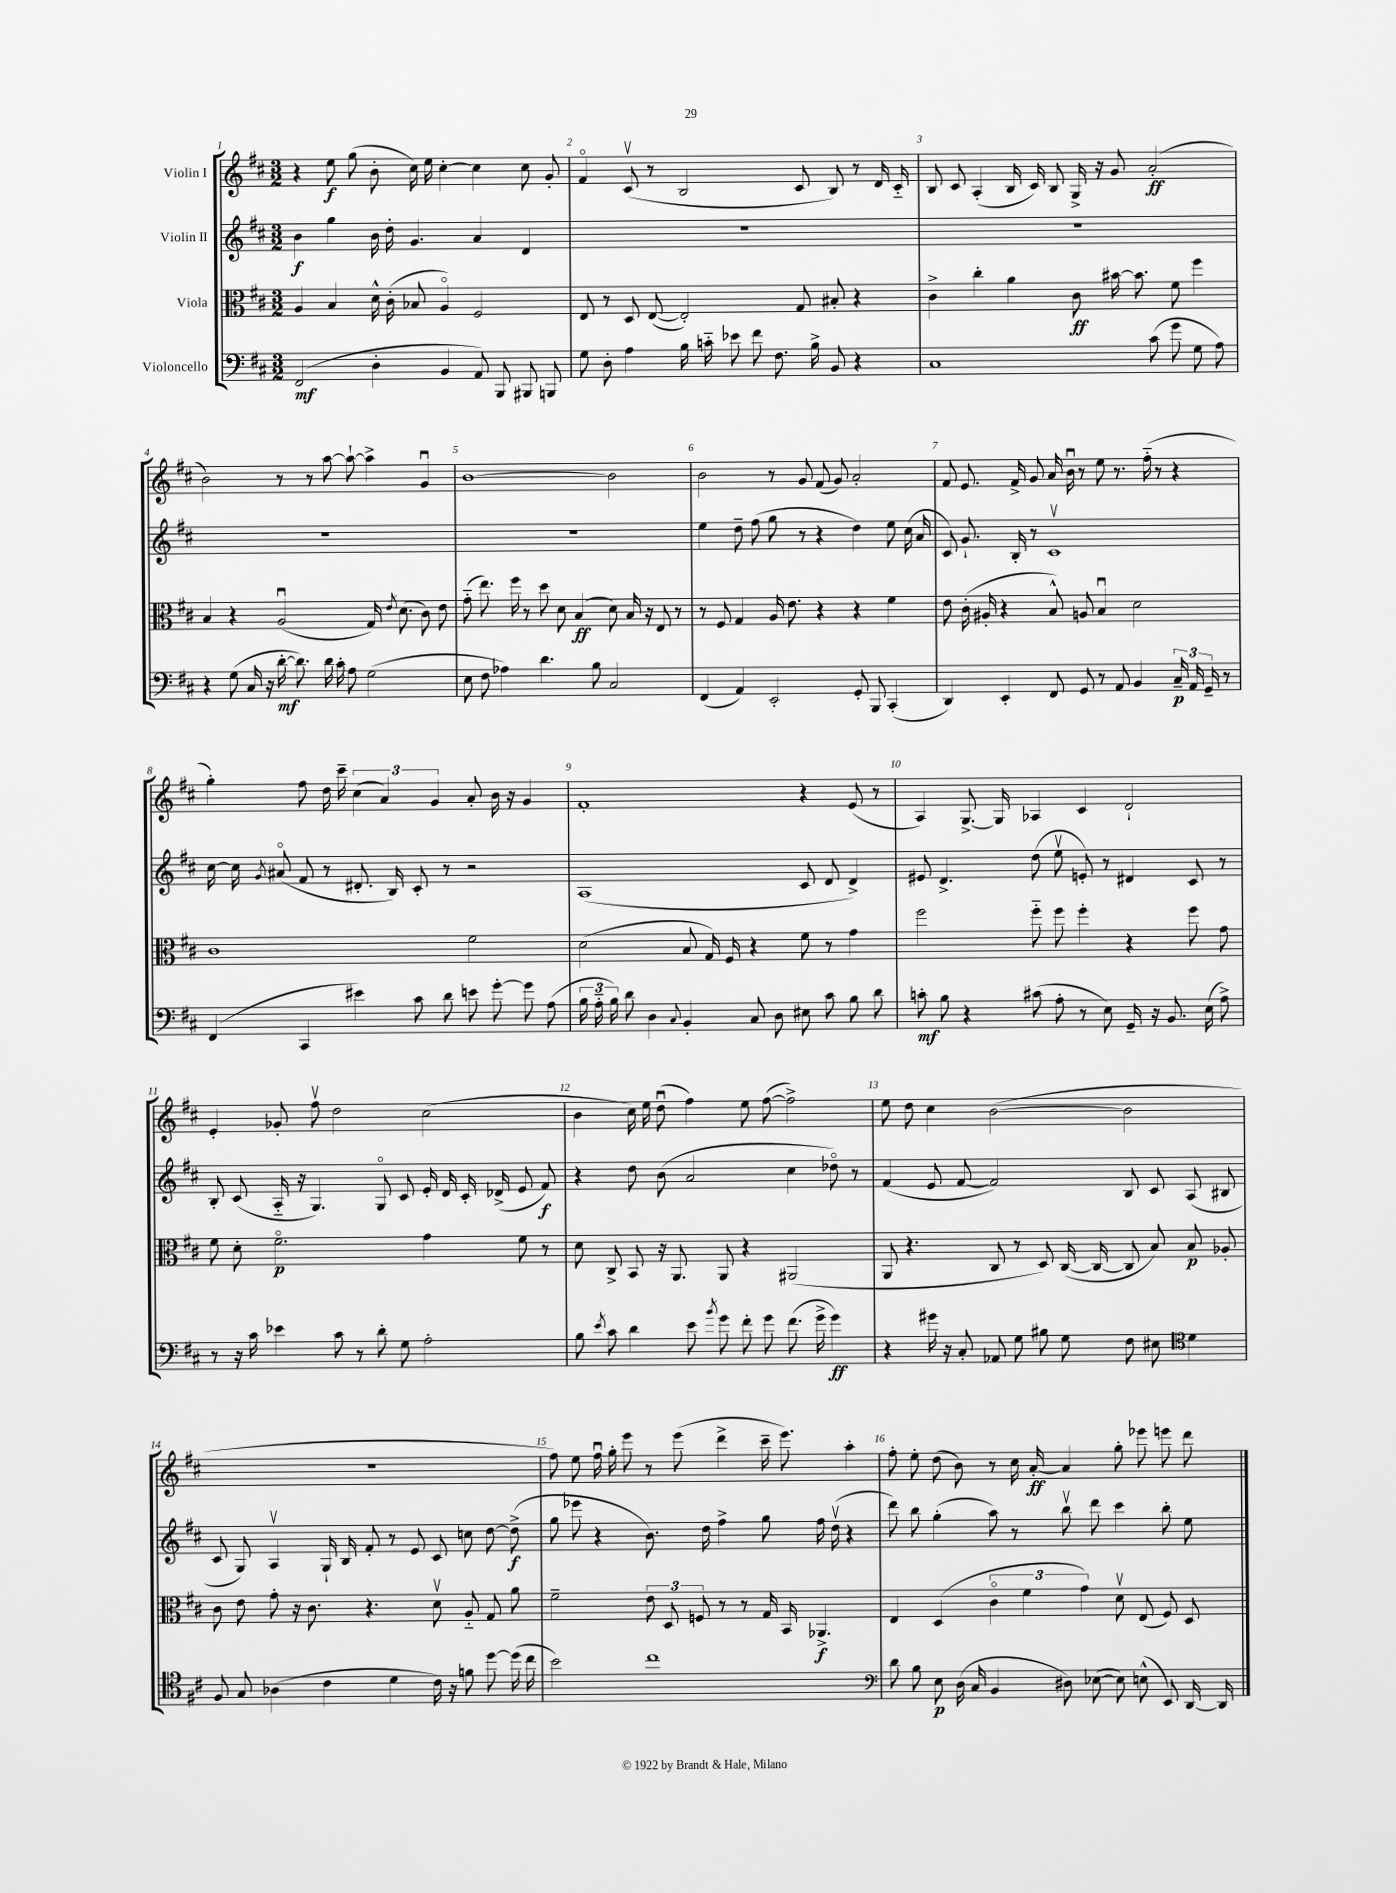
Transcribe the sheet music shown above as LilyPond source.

<<
\new StaffGroup <<
\new Staff = "s0" \with { instrumentName = "Violin I" } {
    \clef treble \key d \major \numericTimeSignature \time 3/2
    \autoBeamOff r4 e''8\f g''8( b'8-. cis''16) e''16 cis''4~-. cis''4 cis''8 g'8-. |
    fis'4\flageolet cis'8\upbow( r8 b2 cis'8 b8) r8 d'16 cis'16-_ |
    b8 cis'8 a4-.( b16 cis'16) b8 g16-> r16 g'8 a'2-.\ff( |
    b'2) r8 r8 a''8~ a''8~-! a''4-> g'4\downbow |
    b'1~ b'2 |
    b'2 r8 g'8 fis'8( g'8) a'2-. |
    fis'8 e'8. fis'16-> g'8 a'16 b'16\downbow r8 e''8 r8. fis''16-_( r8 r4 |
    g''4-.) fis''8 d''16 cis'''16-- \tuplet 3/2 { cis''4( a'4) g'4 } a'8-. b'16 r16 g'4 |
    fis'1-. r4 e'8( r8 |
    a4) g8.~-> g16 aes4 cis'4 d'2-! |
    e'4-. ges'8-. fis''8\upbow d''2 cis''2( |
    b'4 cis''16) e''16 d''8\downbow( fis''4) e''8 fis''8~( fis''2->) |
    e''8 d''8 cis''4 b'2~( b'2 |
    R1. |
    fis''8) e''8 fis''16\downbow g''16-. e'''8 r8 e'''8( d'''4-> cis'''16-- e'''8.) a''4-. |
    fis''8-. e''8-. d''8( b'8) r8 cis''16 a'16~-.\ff a'4 g''8-. ees'''8 e'''8 d'''8 \bar "|." |
}
\new Staff = "s1" \with { instrumentName = "Violin II" } {
    \clef treble \key d \major \numericTimeSignature \time 3/2
    \autoBeamOff b'4\f g''4 b'16 d''16-. g'4. a'4 d'4 |
    R1. |
    R1. |
    R1. |
    R1. |
    e''4 d''8-- fis''8( g''8 r8 r4 d''4) e''8 cis''16( a'16 |
    cis'8) g'8.-! b16-. r8 cis'1\upbow |
    cis''16~ cis''16 \acciaccatura { g'8 } ais'8\flageolet( fis'8 r8 dis'8.-. b16) cis'8-. r8 r2 |
    a1( cis'8 d'8 d'4->) |
    eis'8 d'4.-> d''8( e''8\upbow e'8-.) r8 dis'4 cis'8 r8 |
    b8-. cis'8( a16-_ r16 g4.) g8\flageolet cis'8 e'16-. d'16 cis'16-. des'16->( e'8 fis'8\f) |
    r4 d''8 b'8( a'2 cis''4 des''8\flageolet) r8 |
    fis'4( e'8 fis'8~ fis'2) b8 cis'8 a8( bis8 |
    cis'8 g8) a4\upbow g16-! b16 fis'8-. r8 e'8 cis'8 c''8 d''8~ d''8->\f( |
    g''8 ees'''8 r4 b'8.) d''16 fis''4-> g''8 fis''16 d''16\upbow( r4 |
    d'''8) b''8 g''4-.( a''8) r8 b''8\upbow d'''8 cis'''4 b''8-. e''8 \bar "|." |
}
\new Staff = "s2" \with { instrumentName = "Viola" } {
    \clef alto \key d \major \numericTimeSignature \time 3/2
    \autoBeamOff a4 b4 d'16-^ cis'16-.( bes8 a4\flageolet) fis2 |
    e8 r8 d8 e8~( e2-.) g8 bis8-. r4 |
    cis'4-> cis''4-. a'4 cis'8\ff bis'16~ bis'8. fis'8 fis''4 |
    b4 r4 a2\downbow( g16) \acciaccatura { e'8 } d'8.( cis'8) e'8 |
    g'8-_( e''8.) fis''16 r8 d''8 d'8 b4\ff( d'8) b16 r16 e8 r8 |
    r8 fis8 g4 a16 e'8. r4 r4 fis'4 |
    e'8 cis'16-.( ais16-. r4 b8-^) a8 b4\downbow d'2 |
    cis'1 fis'2 |
    d'2( b8 g16) fis16 r4 fis'8 r8 g'4 |
    fis''2 fis''8-_ fis''8 fis''4-. r4 fis''8 g'8 |
    fis'8 d'8-. fis'2.\flageolet\p g'4 fis'8 r8 |
    d'8 cis8-> b,8 r16 a,8. a,8 r4 ais,2( |
    a,8 r4. cis8 r8 d8) cis16~( cis16~ cis8 b8) b8\p aes8-. |
    cis'8 e'8 g'8-. r16 cis'8. r4. d'8\upbow a8-_ g8 a'8 |
    fis'2-- \tuplet 3/2 { e'8 d8 f8 } r8 r8 g16 b,16 aes,4.->\f |
    e4 d4( \tuplet 3/2 { cis'4\flageolet fis'4 g'4) } d'8\upbow e8( fis8) d8 \bar "|." |
}
\new Staff = "s3" \with { instrumentName = "Violoncello" } {
    \clef bass \key d \major \numericTimeSignature \time 3/2
    \autoBeamOff fis,2\mf( d4-. b,4 a,8) b,,8 bis,,8 b,,8 |
    g8 d8-. a4 b16 c'16-_ ees'8 fis'8 fis8. b16-> b,8 r4 |
    cis1 cis'8( g'8 g8 a8) |
    r4 g8( cis16 r16 d'16~-.\mf d'8.) d'16 cis'16-. a8 g2( |
    e8 fis8 aes4) d'4. b8 cis2 |
    fis,4( a,4) e,2-. g,8-. b,,8 cis,4-.( |
    d,4) e,4-. fis,8 g,8 r8 a,8 b,4 \tuplet 3/2 { cis16--\p a,16 g,16-- } r8 |
    fis,4( cis,4 eis'4) cis'8 d'8 e'8 g'8~-. g'8 a8( |
    \tuplet 3/2 { b16 a16-_ b16) } d'8 d4 \appoggiatura { cis8 } b,4-. cis8 d8 eis8 cis'8 b8 d'8 |
    c'8-.\mf b8 r4 cis'8( a8-. r8 e8) g,16-- r16 b,8. e16( a8->) |
    r8 r16 cis'16 ees'4 cis'8 r8 d'8-. g8 a2-. |
    b8 \acciaccatura { e'8 } cis'8 d'4 e'8 \acciaccatura { b'8 } g'8 fis'8-. g'8 fis'8.( g'16-> g'4\ff) |
    r4 gis'16 r16 cis8-. aes,8 g8 bis8 g8 fis8 eis8 \clef tenor d'4 |
    fis8 g8 aes4( cis'4 d'4 cis'16) r16 f'8 d''8~ d''16( cis''16 |
    b'2) cis''1 |
    \clef bass d'8 b8 e8\p d16( cis16 b,4 dis8) ees8~( ees8) e8-^( e,8) d,16~ d,16 \bar "|." |
}
>>
>>
\layout { \context { \Score \override BarNumber.break-visibility = ##(#f #t #t) barNumberVisibility = #all-bar-numbers-visible } }
